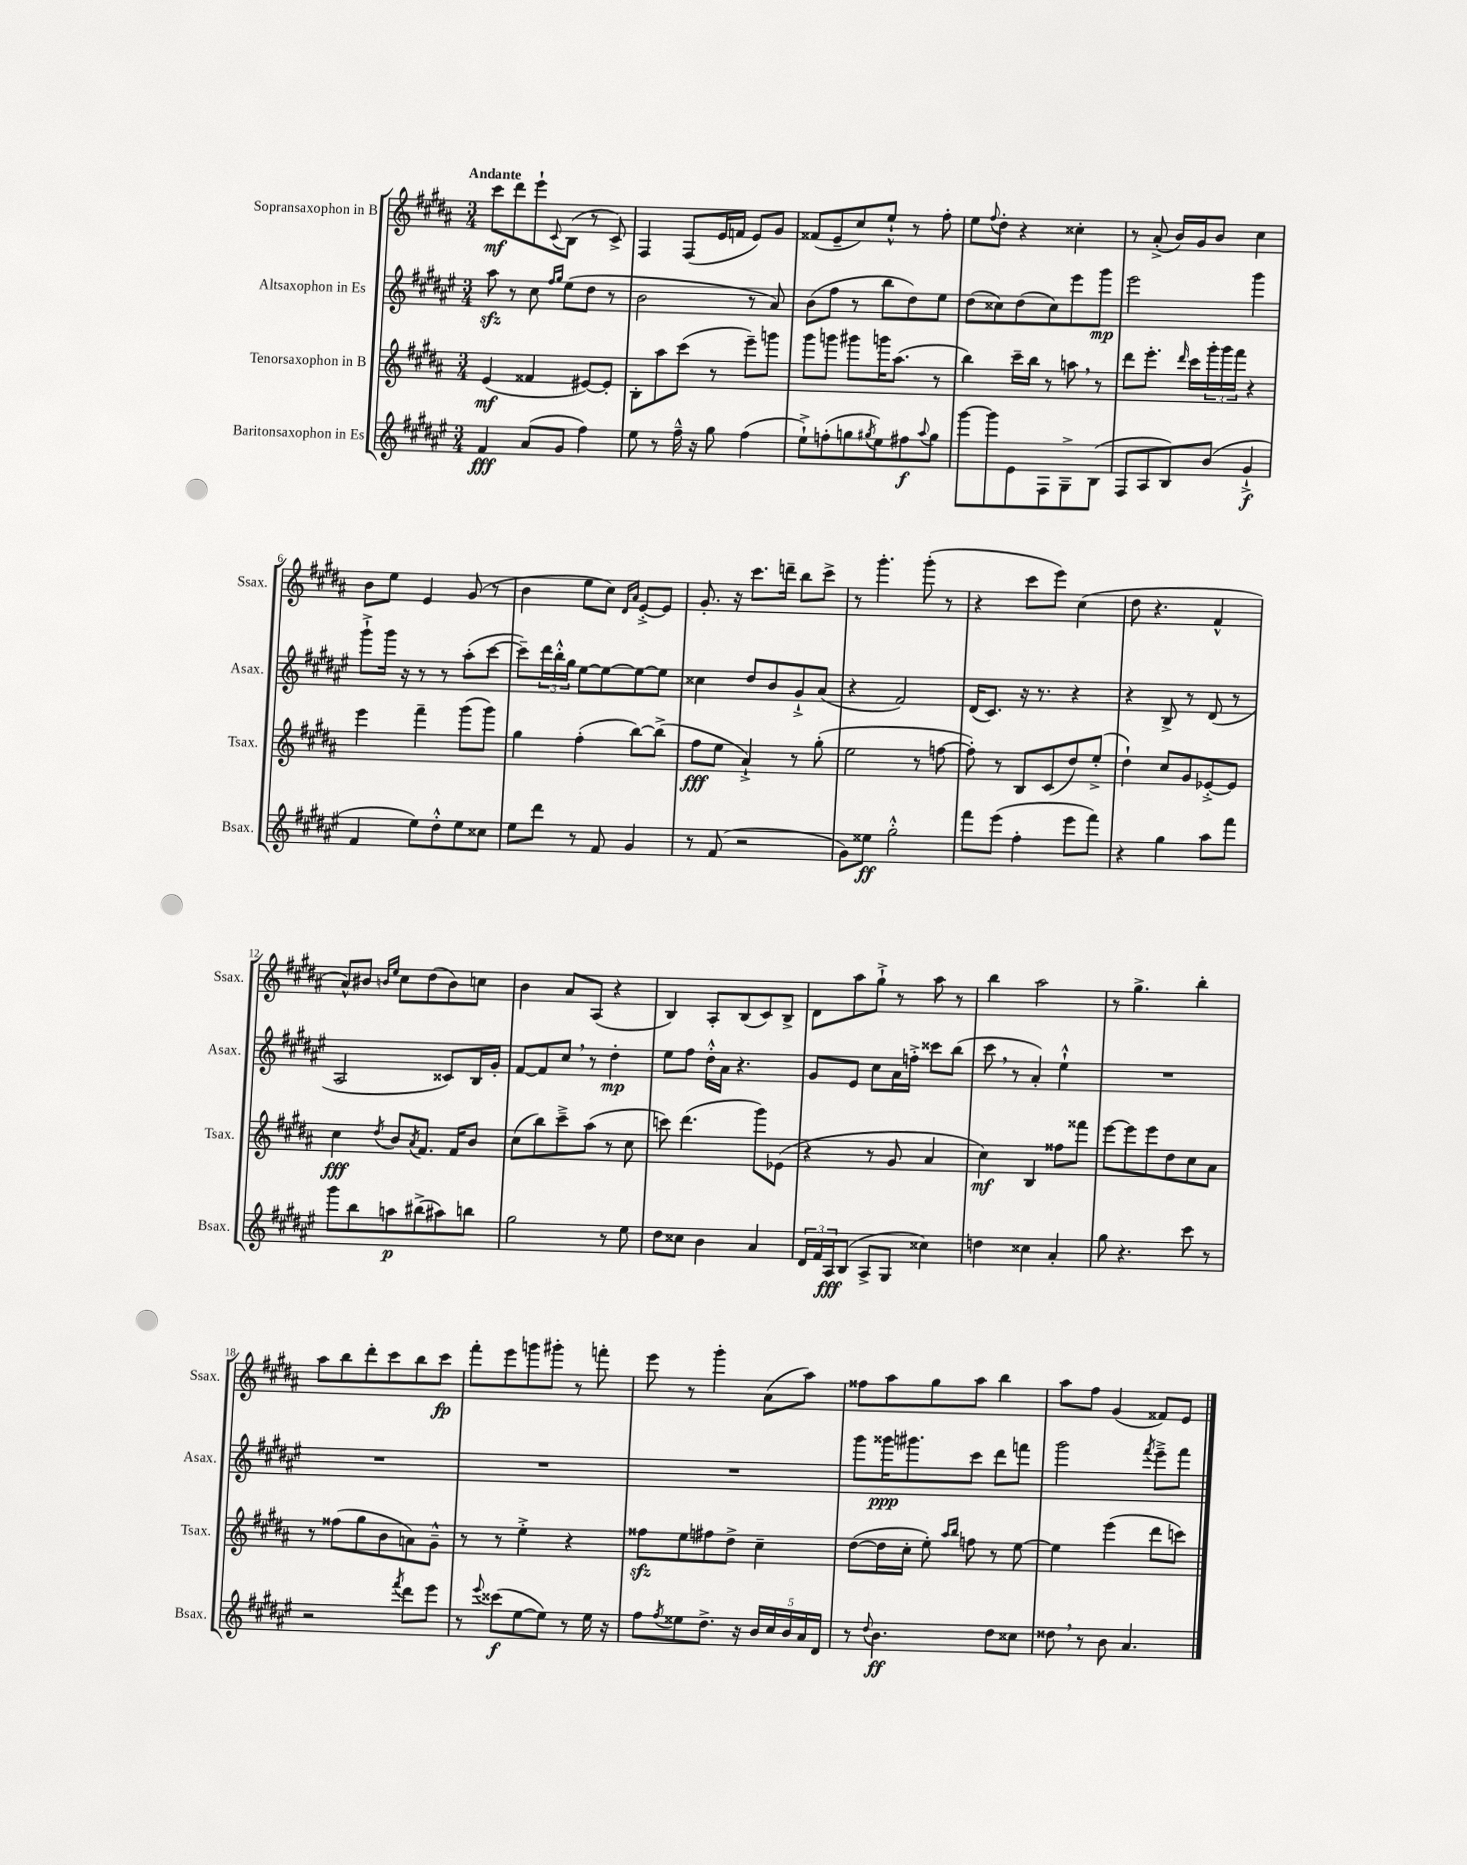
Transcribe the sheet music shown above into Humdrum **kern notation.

**kern	**kern	**kern	**kern
*staff4	*staff3	*staff2	*staff1
*clefG2	*clefG2	*clefG2	*clefG2
*k[f#c#g#d#a#e#]	*k[f#c#g#d#a#]	*k[f#c#g#d#a#e#]	*k[f#c#g#d#a#]
*M3/4	*M3/4	*M3/4	*M3/4
4f#	(4e	8aa#	8ccc#
.	.	8r	8ddd#
(8a#	4f##	8cc#	8eee`
.	.	16qqff#	.
.	.	16qqgg#	8qqc#
8g#	.	(8ee#	(8B
4ff#)	[8e#)	8dd#	8r
.	8e#']	8r	8c#^)
=	=	=	=
8ee#	8B'	2b	4F#
8r	8aa#	.	.
16ff#~^^	(8ccc#	.	(8F#
16r	.	.	.
8gg#	8r	.	16e
.	.	.	16f
(4ff#	8eee~)	8r	8e)
.	8ggg	8a#)	8g#
=	=	=	=
8ee#`^)	8ggg#	(8b	(8f##
(8ff'	8ggg	8ff#	8e~
8gg	8ggg#	8r	8cc#)
8qgg#	.	.	.
8ee#)	16ggg	8bb	8ee`^^
.	(8.aa#	.	.
8ff#	.	8dd#)	8r
8qqaa#	.	.	.
8gg#	8r	8ee#	8ff#'
=	=	=	=
[8ggg#	4bb)	(8dd#	8ee
.	.	.	8qqff#
8ggg#]	.	8cc##)	8dd#'
8e#	16ccc#~	(8dd#	4r
.	16bb	.	.
8F#	8r	8cc##)	.
8G#~^	8aa	8eee#	4cc##'
(8B	8r	8ggg#	.
=	=	=	=
8F#	8ddd#	2eee#	8r
8A#	8.eee'	.	(8a#'^
8B)	.	.	16b)
.	16qqddd#	.	.
.	16ccc#	.	16g#
(8b	24ggg#'	.	8b
.	24ggg#	.	.
.	24fff#	.	.
4g#`^	4r	4ggg#	4cc#
=	=	=	=
4f#	4eee	8ggg#`^	8b
.	.	16ggg#	8ee
.	.	16r	.
8ee#)	4fff#~	8r	4e
8dd#'^^	.	8r	.
8ee#	(8ggg#	(8aa#'	(8g#
8cc##	8ggg#)	[8ccc#	8r
=	=	=	=
8ee#	4gg#	8ccc#~])	4b
8ddd#	.	24ddd#	.
.	.	24bb'^^	.
.	.	24gg#	.
8r	(4ff#'	[8ee#	8ee
8f#	.	8ee#_	8cc#)
.	.	.	16qqd#
.	.	.	16qqa#
4g#	[8bb)	8ee#_	[8e'^
.	(8bb^]	8ee#]	8e]
=	=	=	=
8r	8ff#	4cc##	8.g#'
(8f#	8ee	.	.
.	.	.	16r
2r	4a#`^)	8dd#	8.ccc#
.	.	8b	.
.	.	.	16ddd~
.	8r	8g#`^	8bb
.	(8gg#'	(8a#	8ccc#^
=	=	=	=
8g#)	2ee	4r	8r
8ee##	.	.	4.ggg#'
2gg#'^^	.	2f#)	.
.	8r	.	(8ggg#'
.	[8ff	.	8r
=	=	=	=
8fff#	8ff'])	(16d#	4r
.	.	8.c#)	.
(8eee#	8r	.	.
4ff#'	8B	16r	8ccc#
.	.	8.r	.
.	(8c#	.	8eee)
8eee#	8dd#)	4r	(4cc#
8fff#)	(8ee'^	.	.
=	=	=	=
4r	4dd#`)	4r	8dd#
.	.	.	4.r
4gg#	8cc#	8B^	.
.	8g#	8r	.
8aa#	[8e-'^	(8d#	4f#^^
8fff#	8e-]	8r	.
=	=	=	=
8ggg#	4cc#	2A#	8a#^^)
8bb	.	.	8b#
.	.	.	16qqb
.	8qdd#	.	16qqee
8aa	8b	.	8cc#
.	8qa#	.	.
(8bb#^	8.f#	.	(8dd#
8aa#)	.	8c##)	8b)
.	16f#	.	.
8bb	8b	16B	8cc
.	.	16g#'	.
=	=	=	=
2gg#	(8cc#	[8f#	4b
.	8bb)	8f#]	.
.	8ccc#~^	8cc#	8a#
.	(8aa#	8r	(8A#
8r	8r	4dd#'	4r
8ee#	8cc#	.	.
=	=	=	=
8dd#	8ccc)	8ee#	4B)
8cc##	(4.ddd#	8ff#	.
4b	.	16dd#'^^	8A#'
.	.	16a#	.
.	.	4.r	(8B
4a#	8ggg#)	.	8c#)
.	(8e-	.	8B^
=	=	=	=
24d#	4r	8g#	8d#
24f#	.	.	.
24A#	.	.	.
(8B	.	8e#	8aa#
8A#^	8r	8cc#	8gg#`^
8G#	8g#	16a#	8r
.	.	16ff'^	.
4cc##)	4a#	8ccc##	8aa#
.	.	(8bb	8r
=	=	=	=
4dd	4cc#)	8ccc#	4bb
.	.	8r	.
4cc##	4B	4a#')	2aa#
4a#'	8ff##	4ee#`^^	.
.	8fff##	.	.
=	=	=	=
8gg#	[8eee	2.r	8r
4.r	8eee]	.	4.gg#^
.	8eee	.	.
.	8dd#	.	.
8ccc#	8cc#	.	4bb'
8r	8a#	.	.
=	=	=	=
2r	8r	2.r	8aa#
.	(8ff##	.	8bb
.	8gg#	.	8ddd#'
.	8b	.	8ccc#
8qfff#	.	.	.
8ddd#	8a)	.	8bb
8eee#	8g#~^^	.	8ccc#
=	=	=	=
8r	8r	2.r	8fff#'
8qqeee#	.	.	.
(8ccc##	8r	.	8eee
[8ee#	4ee'^	.	8ggg
8ee#])	.	.	8ggg#'
8r	4r	.	8r
16ee#	.	.	8fff'
16r	.	.	.
=	=	=	=
8ff#	8ff##	2.r	8eee
8qff#	.	.	.
8ee##	8ee	.	8r
8.dd#^	8ff#	.	4ggg#'
.	8dd#^	.	.
16r	.	.	.
20b	4cc#~	.	(8a#
20cc#	.	.	.
20b	.	.	.
.	.	.	8aa#)
20a#	.	.	.
20d#	.	.	.
=	=	=	=
8r	([8dd#	8ggg#	8ff##
8qqdd#	.	.	.
4.b	16dd#]	16ggg##	8aa#
.	16cc#'	8.ggg#	.
.	8ee')	.	8gg#
.	16qqaa#	.	.
.	16qqbb	.	.
.	8ff	8ccc#	8aa#
8dd#	8r	8ddd#	4bb
8cc##	[8ee	8fff	.
=	=	=	=
8dd##	4ee]	2ggg#	8aa#
8r	.	.	8ff#
8b	(4eee	.	(4g#
4.a#	.	.	.
.	.	8qfff#	.
.	8ddd#	8eee#~^	8f##)
.	8ccc)	8fff#	8e
==	==	==	==
*-	*-	*-	*-
